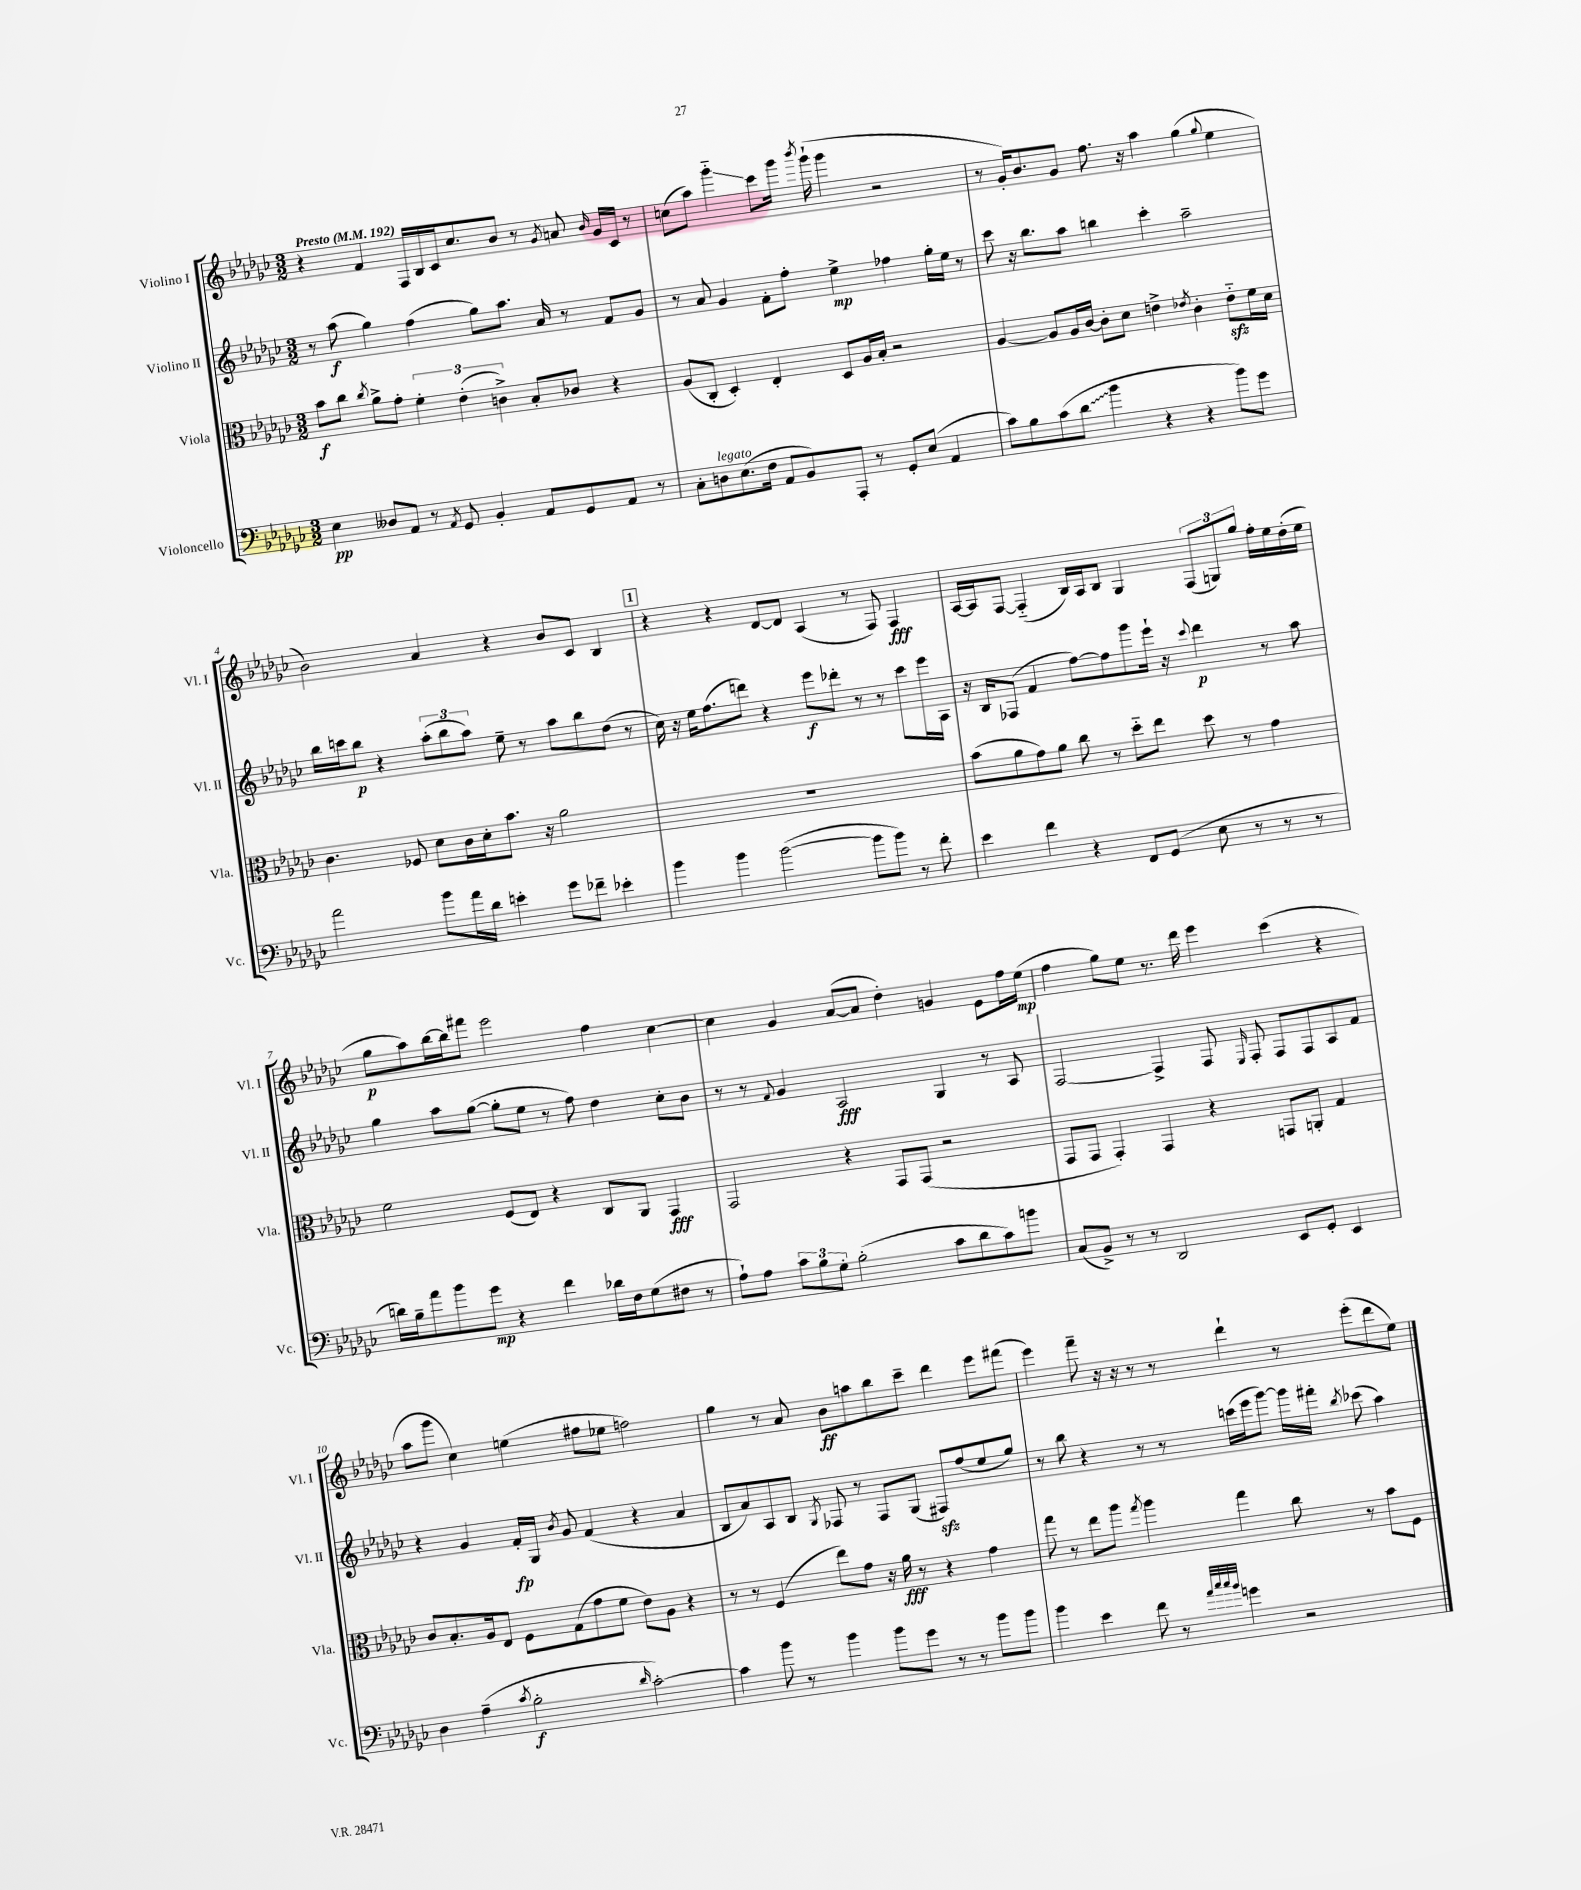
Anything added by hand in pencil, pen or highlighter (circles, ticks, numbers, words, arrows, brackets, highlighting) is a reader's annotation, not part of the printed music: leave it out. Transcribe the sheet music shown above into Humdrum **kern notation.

**kern	**kern	**kern	**kern
*staff4	*staff3	*staff2	*staff1
*clefF4	*clefC3	*clefG2	*clefG2
*k[b-e-a-d-g-c-]	*k[b-e-a-d-g-c-]	*k[b-e-a-d-g-c-]	*k[b-e-a-d-g-c-]
*M3/2	*M3/2	*M3/2	*M3/2
*MM192	*MM192	*MM192	*MM192
4E-	8b-	8r	4r
.	8cc-	(8aa-	.
.	8qcc-	.	.
8D--	8a-^	4gg-)	4f
8AA-	8g-'	.	.
8r	6f'	(4ff	16F
.	.	.	16B-
8qAA-	.	.	.
8GG-	.	.	16c-
.	(6e-'	.	.
.	.	.	8.cc-
4BB-'	.	8gg-)	.
.	6c^)	.	.
.	.	8.aa-	8b-
8AA-	8B-'	.	8r
.	.	16a-	.
.	.	.	8qg-
8GG-	8c-	8r	8a
.	.	.	16qqb-
8AA-	4r	8f	16g-
.	.	.	16c-
8r	.	8g-	8r
=	=	=	=
8C-'	(8A-	8r	(8cc
8D	8C-'	8a-	8aa-)
(8.E-	4D-')	4g-	4ggg-'~
16F	.	.	.
8AA-	4E-'	8f'	8ccc-
8BB-)	.	8ff'	16ggg-
.	.	.	8qbbb-
.	.	.	(16ggg-`
8AAA-'	8D-	4ee-^	4ggg-
8r	16A-	.	.
.	16B-'	.	.
8GG-'	2r	4ff-	2r
(8E-	.	.	.
4AA-	.	16gg-'	.
.	.	16ee-	.
.	.	8r	.
=	=	=	=
8c-)	[4A-	8ccc-	8r
8B-	.	16r	16g-')
.	.	8.bb-	8.b-
(8c-	8A-]	.	.
8d-	16A-	8aa-	8g-
.	[16c-	.	.
4b-	8c-']	4bb	8.ff
.	8d-	.	.
.	.	.	16r
4r	4e^	4ccc-'	4aa-
.	8qe-	.	.
4r	4c-'	2aa-~	(4gg-
.	.	.	8qqgg-
8b-)	8e-'~	.	4ee-
8g-	16f	.	.
.	16d-	.	.
=	=	=	=
2a-	4.c-	16bb-	2b-)
.	.	16ccc	.
.	.	8bb-	.
.	.	4r	.
.	8F-	.	.
8b-	8d-	(12aa-'	4a-
.	.	12bb-	.
16a-	16c-	.	.
.	.	12aa-)	.
16d-	16d-'	.	.
4e'	8.b-	8ee-~	4r
.	.	8r	.
.	16r	.	.
8g-	2a-	8aa-	8b-
8f-~	.	8bb-	8c-
4e-'	.	(8dd-	4B-
.	.	8r	.
=	=	=	=
4b-	1.r	16cc-)	4r
.	.	16r	.
.	.	16ee-	.
.	.	(8.ff	.
4b-	.	.	4r
.	.	8ddd)	.
([2b-	.	4r	[8d-
.	.	.	8d-]
.	.	8eee-	(4A-
.	.	8ddd-'	.
8b-]	.	8r	8r
8b-)	.	8r	8F)
8r	.	8ccc-	4F
8f'	.	16eee-	.
.	.	16A-	.
=	=	=	=
4e-	(8b-	16r	[16A-
.	.	16B-	16A-]
.	8a-	(8F-	[8F
4f	8g-)	4f	(4F'~]
.	8a-	.	.
4r	8cc-	[8ff)	16B-)
.	.	.	16A-
.	8r	8ff]	8B-
8FF	8dd-'~	8ggg-	4G-
(8GG-	8ee-	16eee-`	.
.	.	16r	.
.	.	8qqccc-	.
8E-	8dd-	4ddd-	(12F
.	.	.	12G)
8r	8r	.	.
.	.	.	12gg-
8r	4g-	8r	16ff'
.	.	.	16ee-
8r	.	8aa-	(16dd-'
.	.	.	16ee-
=	=	=	=
16d)	2f	4gg-	8gg-
16B-~	.	.	.
8a-	.	.	8aa-)
8b-	.	8aa-	[16bb-
.	.	.	16bb-]
8g-	.	([8gg-	8fff#
4r	(8F	8gg-']	2eee-
.	8E-)	8ee-	.
4f	4r	8r	.
.	.	8ff)	.
16d-	8C-	4dd-	4ff
16F	.	.	.
(8G-	8AA-	.	.
8F#	4GG-	8cc-'	[4cc-
8r	.	8b-	.
=	=	=	=
8A-`)	2GG-	8r	4cc-]
8A-	.	8r	.
.	.	8qqf	.
12c-	.	4g-	4g-
12B-	.	.	.
12G-'	.	.	.
(2B-'	4r	2A-	([8a-
.	.	.	8a-]
.	8GG-	.	4dd-')
.	(8GG-	.	.
8c-	2r	4G-	4g
8d-	.	.	.
8c-)	.	8r	8e-
8b	.	8A-	16ff
.	.	.	(16ee-
=	=	=	=
(8C-	8GG-	[2F	4ff
8BB-^)	8GG-	.	.
8r	4GG-')	.	8gg-)
8r	.	.	8ee-
2DD-	4GG-	4F^]	8.r
.	.	.	16ddd-
.	4r	8F	4eee-
.	.	16qqE-	.
.	.	8F'	.
8EE-	8GG	8F	(4ccc-
8GG-'	8AA'	8F	.
4EE-	4G-	8A-	4r
.	.	8f	.
=	=	=	=
4D-	8c-	4r	8aa-
.	8.B-'	.	8ggg-
(4A-~	.	4g-	4cc-)
.	16A-	.	.
.	8E-	.	.
8qc-	.	.	.
2B-'	8F	16f'	(4ee
.	.	16G-	.
.	.	8qb-	.
.	(8G-	8g-	.
.	8g-	(4f	8ff#
.	8f	.	8ee-
16qqd-	.	.	.
[2c-')	8e-)	4r	2ff)
.	8A-	.	.
.	4r	4a-	.
=	=	=	=
4c-]	8r	8B-	4gg-
.	8r	8a-)	.
8b-	(4F	8A-	8r
8r	.	8B-	8a-
.	.	8qG-	.
4b-	8ee-)	8F-	8b-
.	8g-	8r	8aa
8b-	16r	8F-	8bb-
.	16a-	.	.
8g-	8r	(8G-	8ccc-~
8r	4r	8F#)	4ddd-
8r	.	(8ff	.
8b-	4g-	8ee-	8eee-
8b-	.	8gg-)	(8fff#
=	=	=	=
4b-	8gg-	8r	4eee-)
.	8r	8bb-	.
4e-	8ee-	4r	8fff~
.	8aa-	.	16r
.	.	.	16r
.	8qgg-	.	.
8f	4aa-	8r	8r
8r	.	8r	8r
32qqa-	.	.	.
32qqcc-	.	.	.
32qqcc-	.	.	.
32qqb-	.	.	.
4g	4gg-	(16ccc	4ddd-`
.	.	16eee-	.
.	.	[8ggg-)	.
2r	8cc-	16ggg-]	8r
.	.	16fff#'	.
.	.	8qbb-	.
.	8r	(8ccc-	(8eee-'
.	8b-	4aa-)	8ddd-
.	8F	.	8ee-)
==	==	==	==
*-	*-	*-	*-
